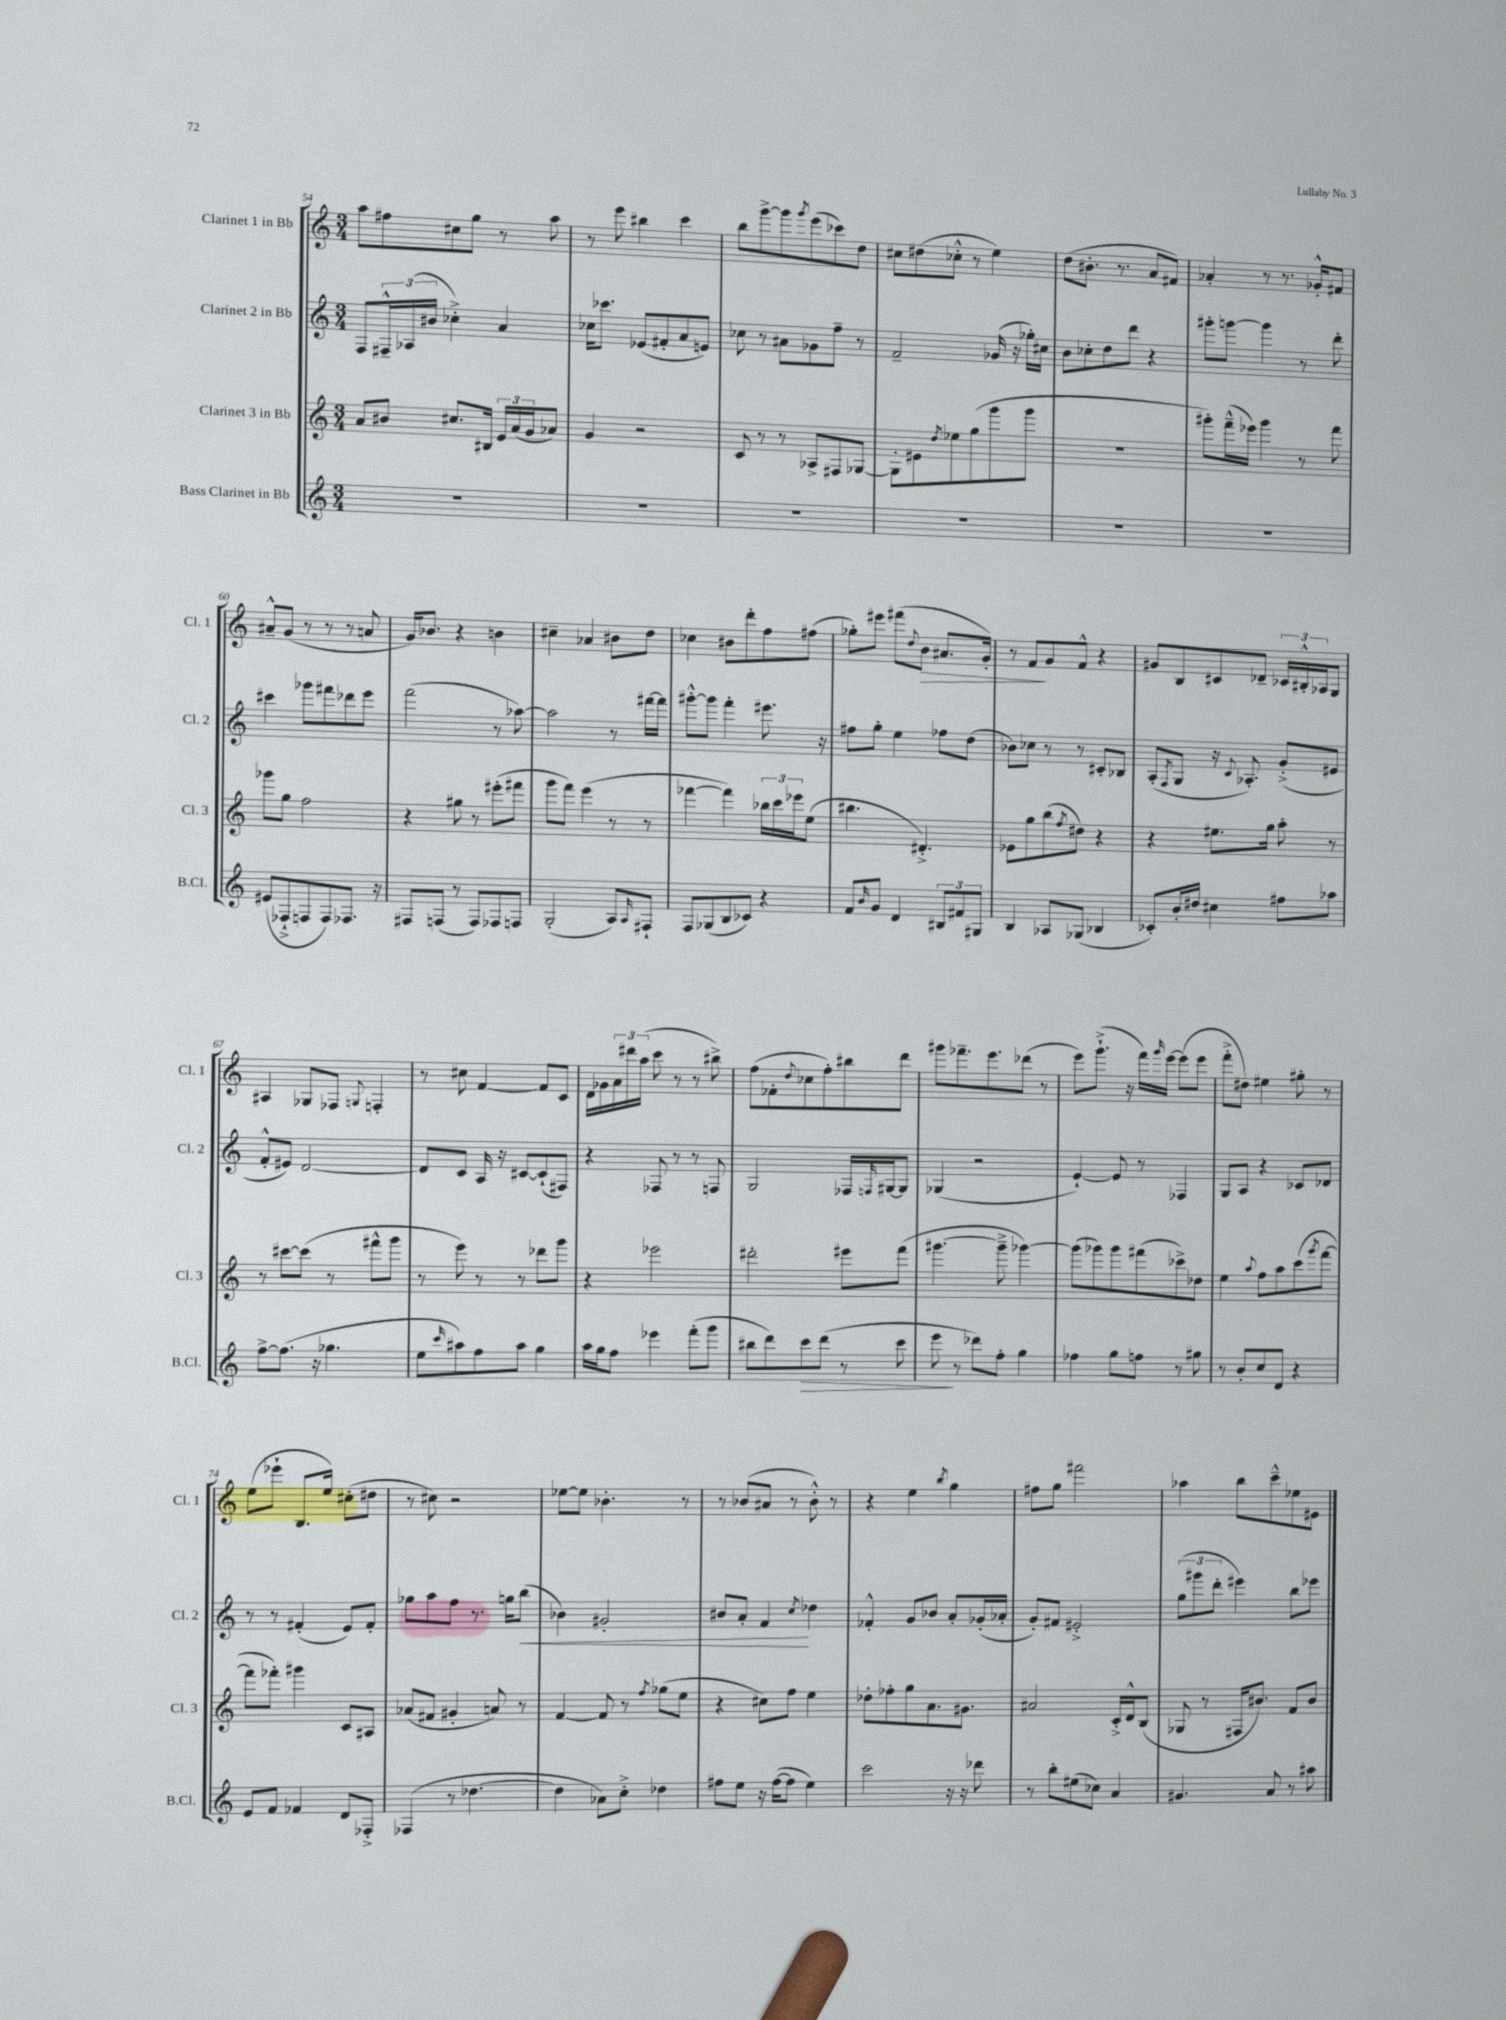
<<
\new StaffGroup <<
\new Staff = "s0" \with { instrumentName = "Clarinet 1 in Bb" shortInstrumentName = "Cl. 1" } {
    \clef treble \key c \major \numericTimeSignature \time 3/4
    a''8 fis''8 cis''8 g''8 r8 a''8 |
    r8 e'''8 bis''4 c'''4 |
    b''8 g'''8~-> g'''8 \acciaccatura { g'''8 } e'''8( ces'''8) d''8 |
    cis''8 dis''8( ces''8-.-^ r8 e''4) |
    d''8( bis'8.-. r8. a'8 fis'8) |
    aes'4-. r8 r8. ges'16-.-^ fis'8 |
    ais'8---^ g'8( r8 r8 r8 a'8 |
    g'16) bes'8. r4 b'4 |
    cis''4-- aes'4 bis'8 d''8 |
    ces''4 bis'8 d'''8-. f''8 fis''8( |
    ges''8-.) eis'''8 fis'''8( \appoggiatura { d''8 } b'8\> ais'8. g'16-.) |
    r8 f'8\! g'8 f'8-^ r4 |
    gis'8 b8 cis'8 des'8-- \tuplet 3/2 { ces'16 bis16-.-^ aes16 } g8 |
    ais4 ges8 fes8 \appoggiatura { g8 } f4-. |
    r8 cis''8 f'4~ f'8 c'8 |
    d'16 ges'16 \tuplet 3/2 { a'16 dis'''16 a''16( } c'''8 r8 r8 bis''8->) |
    f''8( fes'8-. \appoggiatura { d''8 } ces''8 f''8-.) bis''8 d'''8 |
    gis'''8 fes'''8.-- e'''8. des'''8( r8 |
    e'''8) g'''8.-!->( r16 f'''16) \grace { g'''16 } e'''16~ e'''8( e'''8 |
    f'''8-.-> dis''8) eis''4 gis''8-. r8 |
    e''8( ees'''8-! b8. e''16) cis''8-.( dis''8 |
    r8 cis''8) r2 |
    ees''8~ ees''8 bes'4.-. r8 |
    r8 bes'8( ais'8 r8 bes'8-.-^) r8 |
    r4 e''4 \acciaccatura { b''8 } g''4 |
    fis''8 g''8 fis'''2 |
    aes''4 b''8 c'''8---^ ees''8 eis'8 \bar "|." |
}
\new Staff = "s1" \with { instrumentName = "Clarinet 2 in Bb" shortInstrumentName = "Cl. 2" } {
    \clef treble \key c \major \numericTimeSignature \time 3/4
    f8 \tuplet 3/2 { fis16---^ aes16( bis'16 } ces''4-.->) a'4 |
    ces''16 ces'''8. ees'8( fis'8-. a'8 e'8) |
    ces''8 r8 ais'8 ges'8 f''8-- r8 |
    f'2-- ges'16( r16 ges''16-.) cis''16 |
    b'8 ces''8-. d''8 d'''8 r4 |
    gis'''8-. g'''8~ g'''4 r8 d'''8-. |
    cis'''4 ges'''8 fis'''8 des'''8 e'''8 |
    f'''2( r8 aes''8~) |
    aes''2 r8 fis'''16~ fis'''16 |
    gis'''8~-.-^ gis'''8 f'''4-. eis'''8. r16 |
    fis''8 g''8-. e''4 fes''8 d''8( |
    bes'8) ces''8 r8 r8 cis'8-. bes8 |
    a8-.( \acciaccatura { f8 } g8 r16 \appoggiatura { c'8 } aes8.-.) g'8-.->( eis'8 |
    f'8-.-^ eis'8) d'2~ |
    d'8 c'8 a16 r16 cis'8~ cis'8-!( fis8) |
    r4 fes8 r8 r8 f8 |
    g2 fes16 \grace { f16 } gis16~ gis8 |
    ges4( r2 |
    e'4~-!) e'8 r8 fes4 |
    g8 a8 r4 ces'8 des'8 |
    r8 r8 fis'4-.( e'8) fis'8-. |
    ges''8 a''8 f''8 r8. g''16 b''8\<( |
    bes'4) gis'2-. |
    bis'8 a'8-. f'4\! \acciaccatura { c''8 } des''4 |
    fes'4-.-^ g'8 bes'8 a'8-. ges'16-.( aes'16-. |
    g'8-.) fis'8 eis'2-.-> |
    \tuplet 3/2 { g''8( gis'''8 d'''8-. } eis'''4) b''8 ees'''8 \bar "|." |
}
\new Staff = "s2" \with { instrumentName = "Clarinet 3 in Bb" shortInstrumentName = "Cl. 3" } {
    \clef treble \key c \major \numericTimeSignature \time 3/4
    a'8 bis'8 cis''8. bis16 \tuplet 3/2 { e'16 a'16( g'16 } aes'8) |
    g'4 r2 |
    c'8 r8 r8 aes8-> fis8 ges8~ |
    ges8-. eis'8 \acciaccatura { d''8 } ees''8 g''8( g'''8 g'''8 |
    R2. |
    gis'''8-.) f'''16---^( ees'''16) gis'''4 r8 f'''8 |
    ges'''8 g''8 f''2 |
    r4 gis''8 r8 eis'''8-.( fis'''8 |
    g'''8 f'''8) e'''4( r8 r8 |
    fes'''4~ fes'''4) \tuplet 3/2 { bes''16 c'''16 ees'''16 } e''8( |
    bis''4. dis'4.-.->) |
    ees'8 g''8 b''8( \acciaccatura { f''8 } dis''8) r4 |
    r4 eis''8. g''16 a''8-. r8 |
    r8 cis'''8~ cis'''8( r8 fis'''8-^ g'''8 |
    r8 e'''8) r8 r8 des'''8 g'''8 |
    r4 ees'''2 |
    dis'''2-. eis'''8 f'''8( |
    gis'''4.~ gis'''8---> ges'''4~) |
    ges'''8( ges'''8) ges'''8 fis'''8( ces'''8->) des''8 |
    e''4 \appoggiatura { a''8 } f''8 a''8 c'''8( \acciaccatura { g'''8 } f'''8~ |
    f'''8 fes'''8-.) gis'''4 c'8 ais8 |
    aes'8( fis'8 gis'4-. a'8) r8 |
    f'4~ f'8 r8 \acciaccatura { f''8 } ges''8( e''8 |
    r4 cis''8) f''8 e''4 |
    des''8-. fes''8-. g''8 a'8. gis'8. |
    ais'2 c'16-.-> d'16-^ b8( |
    ges8 r8 fis16 bis'8.) f'8 bis'8 \bar "|." |
}
\new Staff = "s3" \with { instrumentName = "Bass Clarinet in Bb" shortInstrumentName = "B.Cl." } {
    \clef treble \key c \major \numericTimeSignature \time 3/4
    R2. |
    R2. |
    R2. |
    R2. |
    R2. |
    R2. |
    eis'8( fes8-!-> f8 f8) fes8. r16 |
    fis8 f8( r8 f8) fes8 f8 |
    g2-.( a8) \grace { a16 } fis8-! |
    f8 ges8( b8 ces'8) r4 |
    f'8 \grace { b'16 } g'8 d'4 \tuplet 3/2 { bis8 fis'8 gis8 } |
    b4 aes8 ges8( bes4 |
    ces'8-.) b'16-. dis''16 cis''4 fis''8 aes''8 |
    f''8~-> f''8.( r16 ges''4. |
    e''8 \grace { c'''16 } ais''8) f''8 ais''8 g''4 |
    a''16 g''16 f''8 ees'''4 f'''8-.( g'''8 |
    bis''8 d'''8) c'''8\> d'''8( r8 c'''8 |
    e'''8\! r8 des'''8) f''8-. g''4 |
    fes''4 g''8 f''8 r8 gis''8 |
    r8 b'8-. c''8 d'8 r4 |
    e'8 f'8 fes'4 d'8 fes8-.-> |
    fes4( r8 des''4.~ |
    des''4 aes'8) c''8-.-> des''4 |
    fis''8 e''8 r16 fis''16~( fis''8 e''4) |
    c'''2 r16 r16 des'''8 |
    r8 b''8-. eis''8( ces''8) a'4 |
    gis'4. a'8 r8 ais''8 \bar "|." |
}
>>
>>
\layout { \context { \Score currentBarNumber = #54 } }
